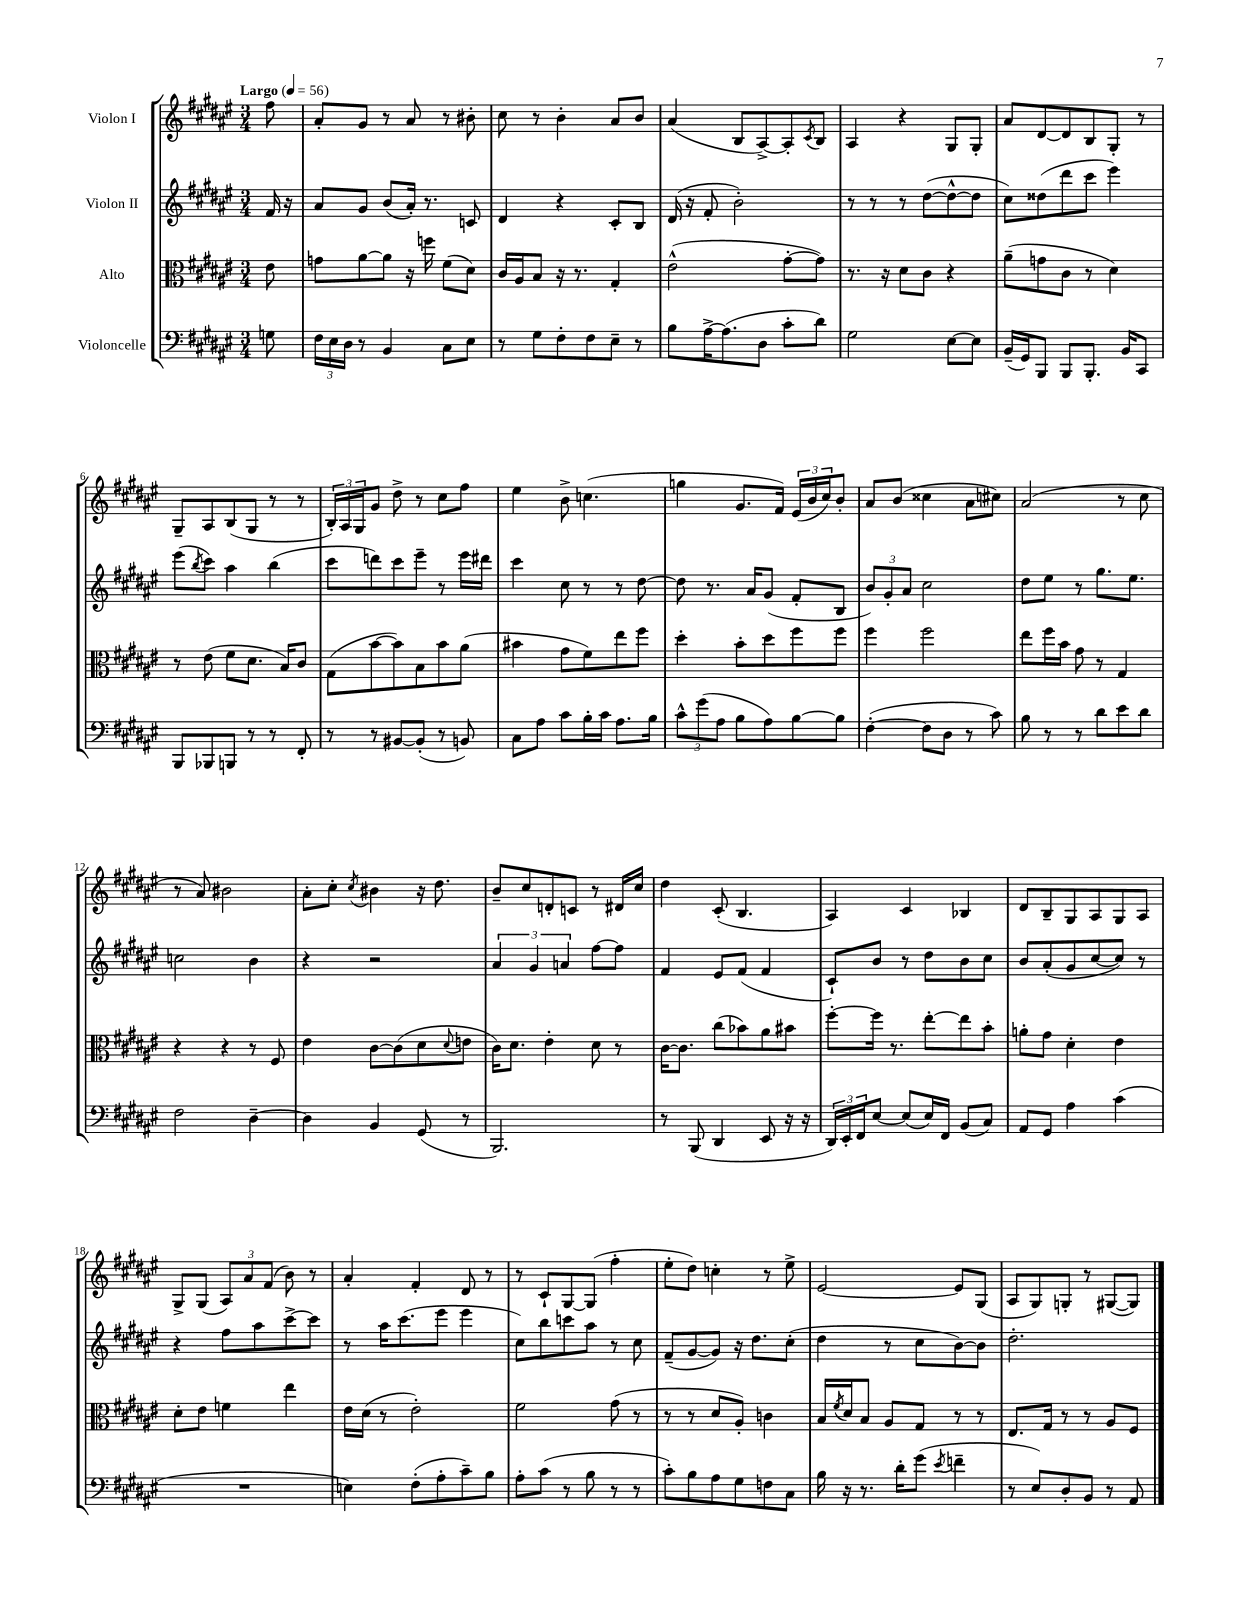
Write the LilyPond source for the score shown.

<<
\new StaffGroup <<
\new Staff = "s0" \with { instrumentName = "Violon I" } {
    \clef treble \key fis \major \numericTimeSignature \time 3/4 \partial 8 \tempo "Largo" 4 = 56
    fis''8 |
    ais'8-. gis'8 r8 ais'8 r8 bis'8-. |
    cis''8 r8 b'4-. ais'8 b'8 |
    ais'4( b8 ais8~->) ais8-. \acciaccatura { cis'8 } b8 |
    ais4 r4 gis8 gis8-. |
    ais'8 dis'8~ dis'8 b8 gis8-. r8 |
    gis8-- ais8 b8( gis8 r8 r8 |
    \tuplet 3/2 { b16-.) ais16 gis16 } gis'8 dis''8-> r8 cis''8 fis''8 |
    eis''4 b'8-> c''4.( |
    g''4 gis'8. fis'16) \tuplet 3/2 { eis'16( b'16 cis''16) } b'8-. |
    ais'8 b'8( cisis''4 ais'8 cis''8) |
    ais'2( r8 cis''8 |
    r8 ais'8) bis'2 |
    ais'8-. cis''8-. \acciaccatura { cis''8 } bis'4 r16 dis''8. |
    b'8-- cis''8 d'8-. c'8 r8 dis'16 cis''16 |
    dis''4 cis'8-.( b4. |
    ais4) cis'4 bes4 |
    dis'8 b8-- gis8 ais8 gis8 ais8 |
    gis8-> gis8( \tuplet 3/2 { ais8) ais'8 fis'8( } b'8) r8 |
    ais'4-. fis'4-. dis'8 r8 |
    r8 cis'8-! gis8~ gis8( fis''4-. |
    eis''8-. dis''8) c''4-. r8 eis''8-> |
    eis'2~ eis'8 gis8( |
    ais8 gis8) g8-. r8 gis8~( gis8) \bar "|." |
}
\new Staff = "s1" \with { instrumentName = "Violon II" } {
    \clef treble \key fis \major \numericTimeSignature \time 3/4 \partial 8
    fis'16 r16 |
    ais'8 gis'8 b'8( ais'16-.) r8. c'8 |
    dis'4 r4 cis'8-. b8 |
    dis'16( r16 fis'8-. b'2-.) |
    r8 r8 r8 dis''8~( dis''8~-^ dis''8 |
    cis''8) disis''8( dis'''8 cis'''8 eis'''4) |
    eis'''8( \acciaccatura { b''8 } cis'''8) ais''4 b''4( |
    cis'''8 d'''8) cis'''8 eis'''8-- r8 eis'''16 dis'''16 |
    cis'''4 cis''8 r8 r8 dis''8~ |
    dis''8 r8. ais'16 gis'8( fis'8-. b8 |
    \tuplet 3/2 { b'8) gis'8-. ais'8 } cis''2 |
    dis''8 eis''8 r8 gis''8. eis''8. |
    c''2 b'4 |
    r4 r2 |
    \tuplet 3/2 { ais'4 gis'4 a'4 } fis''8~ fis''8 |
    fis'4 eis'8 fis'8( fis'4 |
    cis'8-!) b'8 r8 dis''8 b'8 cis''8 |
    b'8 ais'8-.( gis'8 cis''8~ cis''8) r8 |
    r4 fis''8 ais''8 cis'''8~-> cis'''8 |
    r8 ais''16 cis'''8.( eis'''8 eis'''4 |
    cis''8) b''8 c'''8 ais''8 r8 cis''8 |
    fis'8--( gis'8~ gis'8) r16 dis''8. cis''8-.( |
    dis''4 r8 cis''8 b'8~) b'8 |
    dis''2.-. \bar "|." |
}
\new Staff = "s2" \with { instrumentName = "Alto" } {
    \clef alto \key fis \major \numericTimeSignature \time 3/4 \partial 8
    eis'8 |
    g'8 ais'8~ ais'8 r16 f''16 fis'8( dis'8) |
    cis'16 ais16 b8 r16 r8. gis4-. |
    eis'2-^( gis'8~-. gis'8) |
    r8. r16 dis'8 cis'8 r4 |
    ais'8--( g'8 cis'8 r8 dis'4) |
    r8 eis'8( fis'8 dis'8. b16) cis'8 |
    gis8( b'8~ b'8) b8 b'8 ais'8( |
    bis'4 gis'8 fis'8) eis''8 fis''8 |
    dis''4-. b'8-. dis''8 fis''8 fis''8 |
    fis''4 fis''2 |
    eis''8 fis''16 b'16 gis'8 r8 gis4 |
    r4 r4 r8 fis8 |
    eis'4 cis'8~ cis'8( dis'8 \appoggiatura { dis'8 } e'8 |
    cis'16) dis'8. eis'4-. dis'8 r8 |
    cis'16~ cis'8. cis''8( bes'8) ais'8 bis'8 |
    fis''8~-. fis''16 r8. eis''8~-. eis''8 b'8-. |
    a'8-. gis'8 dis'4-. eis'4 |
    dis'8-. eis'8 f'4 eis''4 |
    eis'16 dis'16( r8 eis'2-.) |
    fis'2 gis'8( r8 |
    r8 r8 dis'8 ais8-.) c'4 |
    b16 \acciaccatura { fis'8 } dis'16 b8 ais8 gis8 r8 r8 |
    eis8. gis16 r8 r8 ais8 fis8 \bar "|." |
}
\new Staff = "s3" \with { instrumentName = "Violoncelle" } {
    \clef bass \key fis \major \numericTimeSignature \time 3/4 \partial 8
    g8 |
    \tuplet 3/2 { fis16 eis16 dis16 } r8 b,4 cis8 eis8 |
    r8 gis8 fis8-. fis8 eis8-- r8 |
    b8 ais16~-> ais8.( dis8 cis'8-. dis'8) |
    gis2 eis8~ eis8 |
    b,16--( gis,16) b,,8 b,,8 b,,8.-. b,16 cis,8 |
    b,,8 bes,,8 b,,8 r8 r8 fis,8-. |
    r8 r8 bis,8~ bis,8-.( r8 b,8) |
    cis8 ais8 cis'8 b16-. cis'16 ais8. b16 |
    \tuplet 3/2 { cis'8-^ gis'8( ais8 } b8 ais8) b8~ b8 |
    fis4~-.( fis8 dis8 r8 cis'8) |
    b8 r8 r8 dis'8 eis'8 dis'8 |
    fis2 dis4~-- |
    dis4 b,4 gis,8( r8 |
    b,,2.) |
    r8 b,,8( dis,4 eis,8 r16 r16 |
    \tuplet 3/2 { dis,16) eis,16-. fis,16 } eis8~ eis8( eis16) fis,16 b,8( cis8) |
    ais,8 gis,8 ais4 cis'4( |
    R2. |
    e4) fis8-.( ais8-. cis'8--) b8 |
    ais8-. cis'8( r8 b8 r8 r8 |
    cis'8-.) b8 ais8 gis8 f8 cis8 |
    b16 r16 r8. dis'16-. gis'8( \acciaccatura { eis'8 } f'4-- |
    r8 eis8) dis8-. b,8 r8 ais,8 \bar "|." |
}
>>
>>
